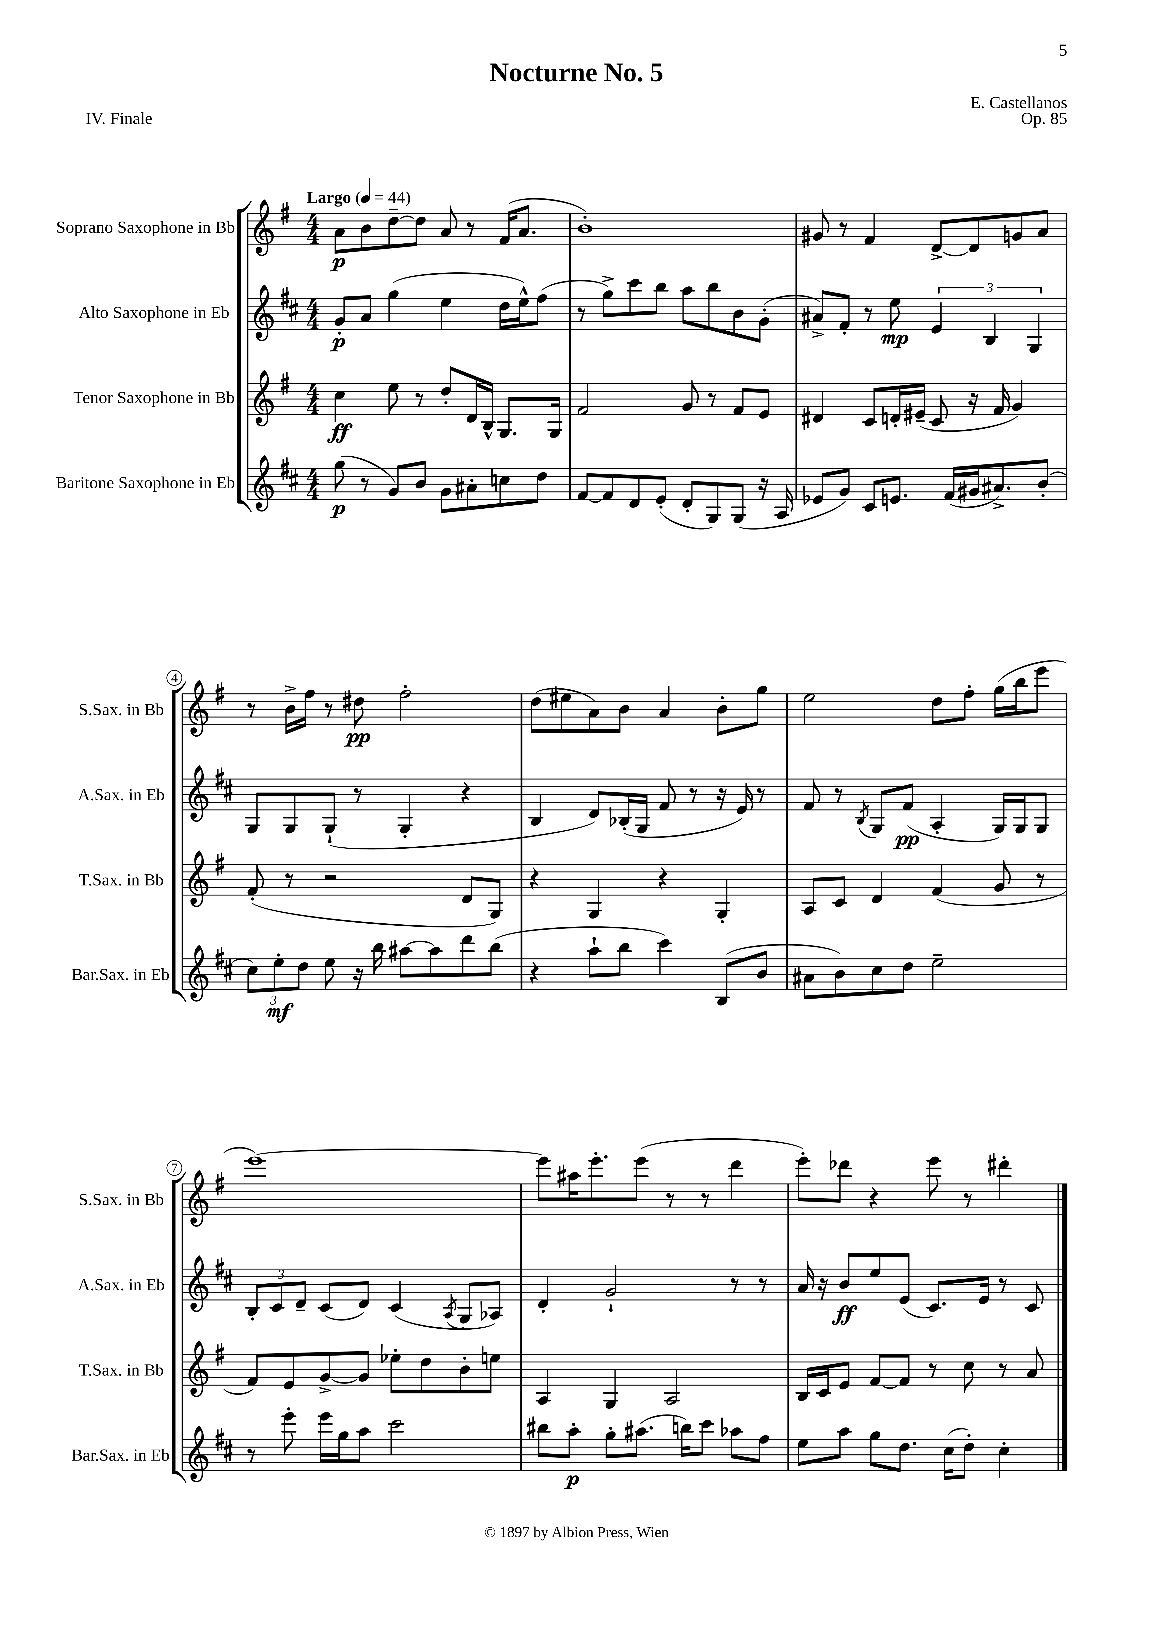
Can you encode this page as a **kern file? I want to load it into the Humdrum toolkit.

**kern	**kern	**kern	**kern
*staff4	*staff3	*staff2	*staff1
*clefG2	*clefG2	*clefG2	*clefG2
*k[f#c#]	*k[f#]	*k[f#c#]	*k[f#]
*M4/4	*M4/4	*M4/4	*M4/4
*MM44	*MM44	*MM44	*MM44
(8gg	4cc	8g'	8a
8r	.	8a	8b
8g)	8ee	(4gg	[8dd~
8b	8r	.	8dd]
8g	8dd'	4ee	8a
8a#'	16d	.	8r
.	16B^^	.	.
8cc	8.G	16dd	(16f#
.	.	16ee^^)	8.a
8dd	.	(8ff#	.
.	16G	.	.
=	=	=	=
[8f#	2f#	8r	1b')
8f#]	.	8gg^)	.
8d	.	8ccc#	.
(8e'	.	8bb	.
8d'	8g	8aa	.
8G)	8r	8bb	.
(8G	8f#	8b	.
16r	8e	(8g'	.
16A	.	.	.
=	=	=	=
8e-	4d#	8a#^)	8g#
8g)	.	8f#'	8r
8c#	8c	8r	4f#
8.e	16d'	8ee	.
.	(16e#~	.	.
.	8c	6e	[8d^
(16f#	.	.	.
16g#	16r	.	8d]
.	.	6B	.
8.a#^)	16f#	.	.
.	4g)	.	8g
.	.	6G	.
(8b'	.	.	8a
=	=	=	=
12cc#)	(8f#'	8G	8r
12ee'	.	.	.
.	8r	8G	16b^
12dd	.	.	.
.	.	.	16ff#
8ee	2r	(8G`	8r
16r	.	8r	8dd#
16bb	.	.	.
[8aa#	.	4G'	2ff#'
8aa#]	.	.	.
8ddd	8d	4r	.
(8bb	8G)	.	.
=	=	=	=
4r	4r	4B	(8dd
.	.	.	8ee#
8aa`	4G	8d)	8a)
8bb	.	(16B-'	8b
.	.	16G	.
4ccc#)	4r	8f#	4a
.	.	8r	.
(8B	4G'	16r	8b'
.	.	16e)	.
8b	.	8r	8gg
=	=	=	=
8a#	8A	8f#	2ee
8b)	8c	8r	.
.	.	8qB	.
8cc#	4d	8G	.
8dd	.	(8f#	.
2ee~	(4f#	4A'	8dd
.	.	.	8ff#'
.	8g	16G)	(16gg
.	.	16G	16bb
.	8r	8G	8eee
=	=	=	=
8r	8f#)	12B'	[1eee)
.	.	12c#	.
8eee'	8e	.	.
.	.	12d~	.
16eee	[8g^	(8c#	.
16gg	.	.	.
8aa	8g]	8d)	.
2ccc#	8ee-'	(4c#	.
.	8dd	.	.
.	.	8qA	.
.	8b'	8G	.
.	8ee	8A-)	.
=	=	=	=
8bb#	4A	4d'	8eee]
8aa'	.	.	16aa#
.	.	.	8.eee'
8gg'	4G	2g`	.
(8.aa#	.	.	(8eee
.	2A	.	8r
16bb)	.	.	.
8ccc#	.	.	8r
8aa-	.	8r	4ddd
8ff#	.	8r	.
=	=	=	=
8ee	16B	16a	8eee')
.	16c	16r	.
8aa	8e	8b	8ddd-
8gg	[8f#	8ee	4r
8.dd	8f#]	(8e	.
.	8r	8.c#)	8eee
(16cc#	.	.	.
8dd')	8cc	.	8r
.	.	16e	.
4cc#'	8r	8r	4ddd#'
.	8a	8c#	.
==	==	==	==
*-	*-	*-	*-
